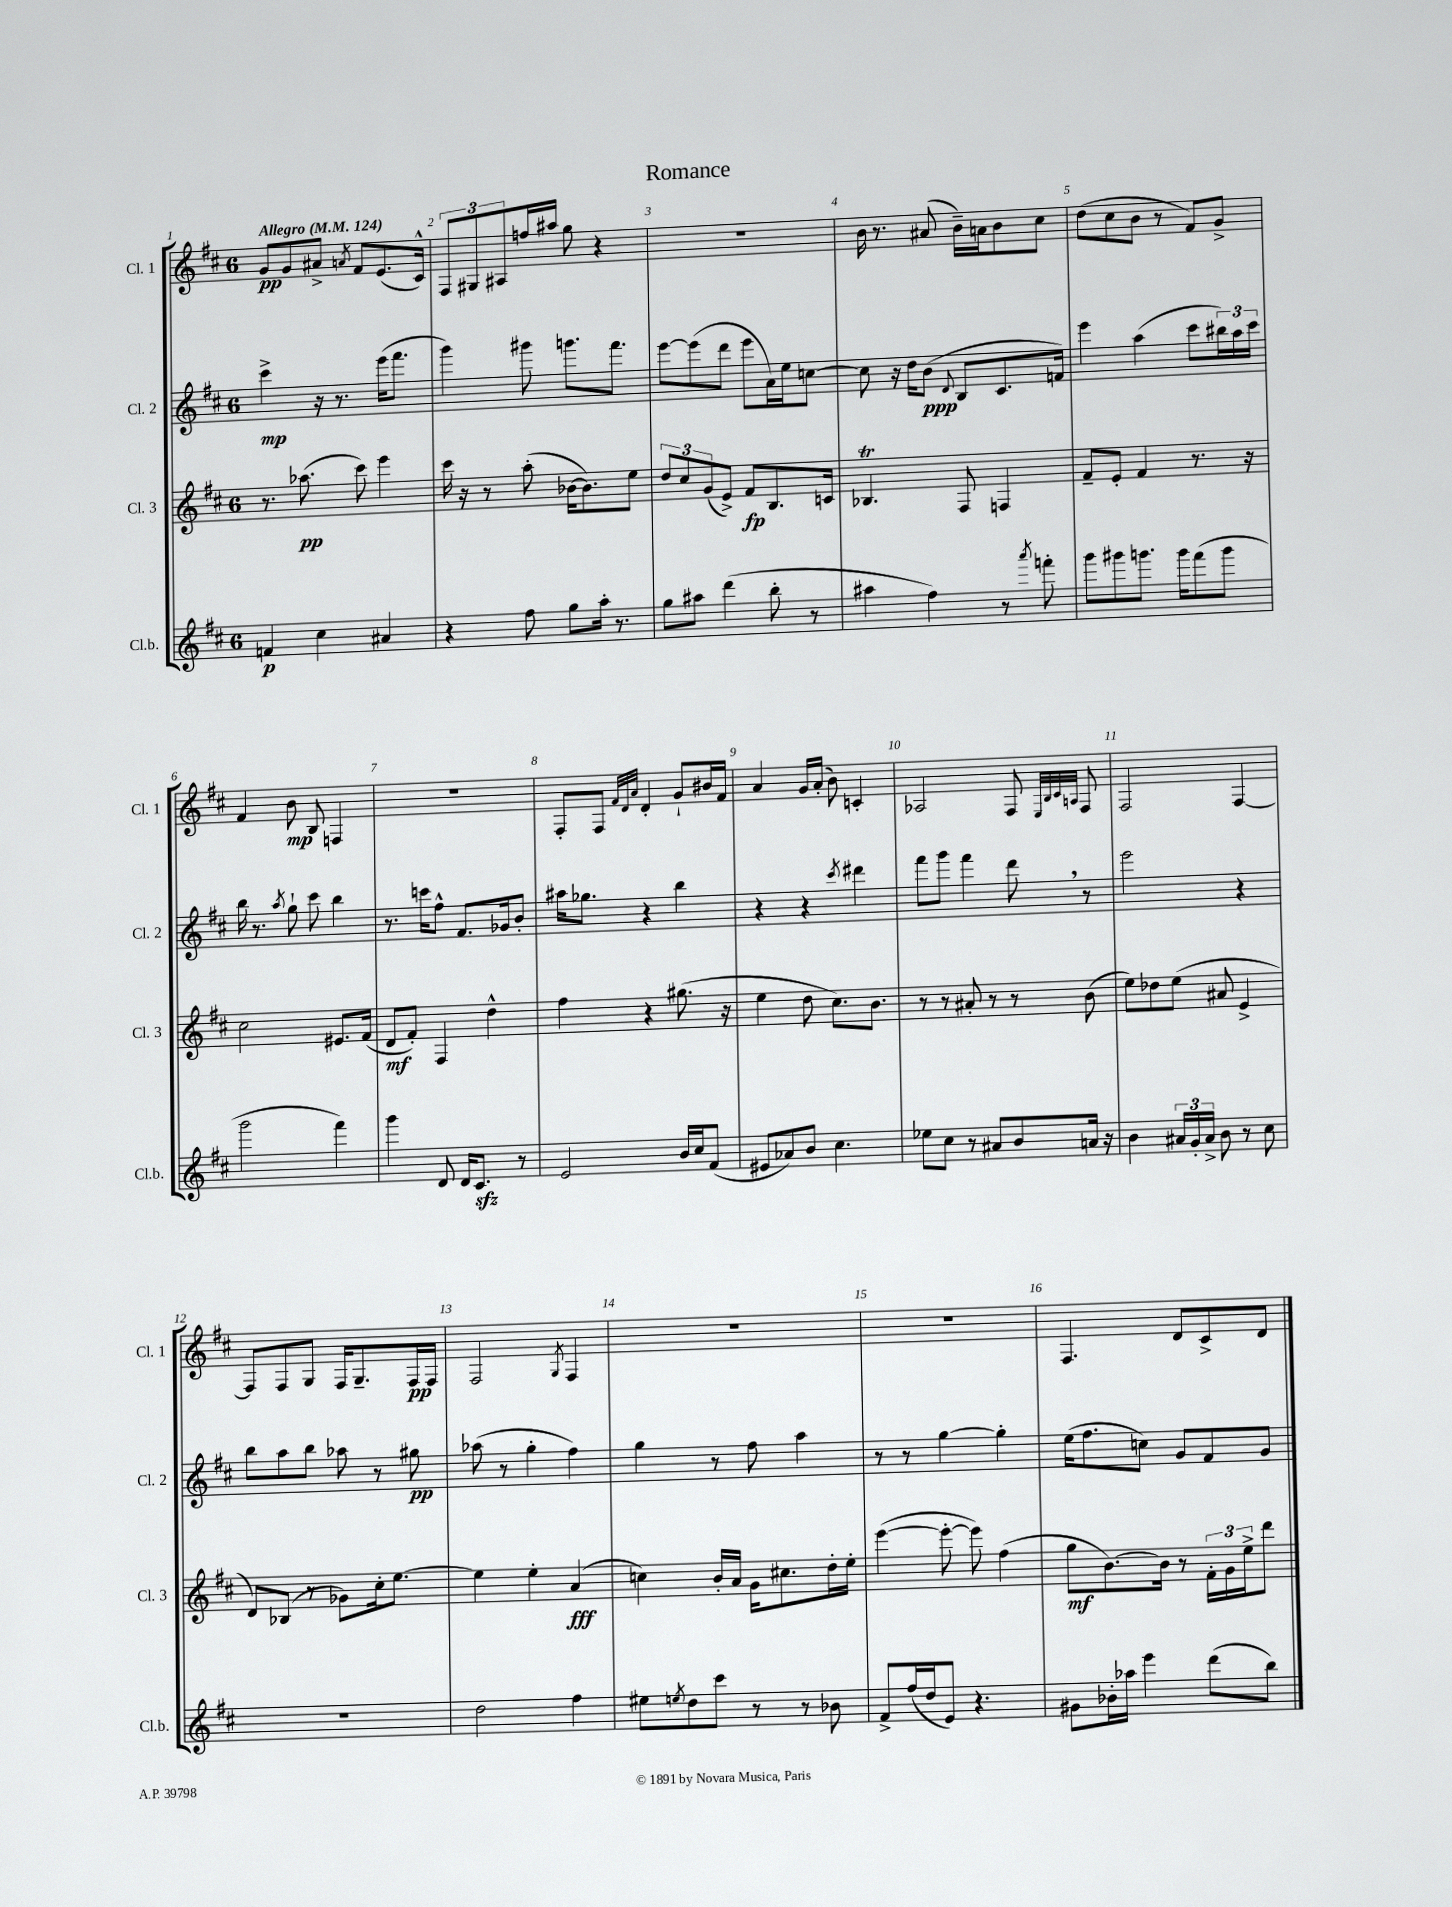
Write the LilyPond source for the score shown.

\header { title = "Romance" }
<<
\new StaffGroup <<
\new Staff = "s0" \with { instrumentName = "Cl. 1" shortInstrumentName = "Cl. 1" } {
    \clef treble \key d \major \once \override Staff.TimeSignature.style = #'single-digit \time 6/8 \tempo "Allegro" 4 = 124
    g'8\pp g'8 ais'8-> \acciaccatura { a'8 } fis'8 e'8.( cis'16-^) |
    \tuplet 3/2 { fis8 gis8 ais8 } f''16 ais''16 g''8 r4 |
    R2. |
    b'16 r8. ais'8( b'16--) a'16 b'8 cis''8 |
    d''8( cis''8 b'8 r8 fis'8) g'8-> |
    fis'4 b'8\mp b8 f4 |
    R2. |
    fis8-. fis8 \grace { fis'32 d'32 a'32 } d'4-. g'8-! bis'16 fis'16 |
    a'4 g'16 a'16-.( b'8) c'4-. |
    aes2 fis8 \grace { e32 b32 cis'32 a32 } fis8 |
    fis2 fis4~ |
    fis8 fis8 g8 fis16 g8.-- fis16\pp fis16 |
    fis2 \acciaccatura { g8 } fis4 |
    R2. |
    R2. |
    fis4. d'8 cis'8-> d'8 \bar "|." |
}
\new Staff = "s1" \with { instrumentName = "Cl. 2" shortInstrumentName = "Cl. 2" } {
    \clef treble \key d \major \once \override Staff.TimeSignature.style = #'single-digit \time 6/8
    cis'''4->\mp r16 r8. e'''16( fis'''8. |
    g'''4) gis'''8 g'''8. fis'''8. |
    e'''8~ e'''8( d'''8 e'''8 a'16) e''16 c''8~ |
    c''8 r16 d''16 b'8\ppp( \appoggiatura { d'8 } b8 cis'8. f'16) |
    e'''4 a''4( cis'''8 \tuplet 3/2 { bis''16) a''16 cis'''16 } |
    b''16 r8. \acciaccatura { a''8 } g''8-! cis'''8 b''4 |
    r8. c'''16 fis''8-^ fis'8. ges'16 b'8-. |
    ais''16 ges''8. r4 b''4 |
    r4 r4 \acciaccatura { cis'''8 } dis'''4 |
    fis'''8 g'''8 fis'''4 d'''8 \breathe r8 |
    e'''2 r4 |
    b''8 a''8 b''8 aes''8 r8 gis''8\pp |
    aes''8( r8 g''4-. fis''4) |
    g''4 r8 fis''8 a''4 |
    r8 r8 g''4~ g''4-. |
    e''16( fis''8. c''8) g'8 fis'8 g'8 \bar "|." |
}
\new Staff = "s2" \with { instrumentName = "Cl. 3" shortInstrumentName = "Cl. 3" } {
    \clef treble \key d \major \once \override Staff.TimeSignature.style = #'single-digit \time 6/8
    r8. aes''8.\pp( cis'''8) e'''4 |
    cis'''16 r16 r8 a''8-.( bes'16~ bes'8.) e''8 |
    \tuplet 3/2 { d''8 cis''8 g'8( } e'8->) fis'8\fp b8. c'16 |
    bes4.\trill fis8 f4 |
    fis'8-- e'8-. fis'4 r8. r16 |
    cis''2 eis'8. fis'16( |
    d'8\mf fis'8-.) fis4 d''4-^ |
    fis''4 r4 gis''8.( r16 |
    e''4 d''8 cis''8.) b'8. |
    r8 r8 ais'8-. r8 r8 b'8( |
    e''8) des''8 e''8( ais'8 e'4-> |
    d'8) bes8( r8 ges'8) cis''16-. e''8.~ |
    e''4 e''4-. a'4\fff( |
    c''4) b'16-. a'16 g'16 cis''8. d''16-. e''16-. |
    e'''4~( e'''8~-. e'''8) fis''4( |
    g''8\mf b'8.~) b'16 r8 \tuplet 3/2 { fis'16-. g'16 e''16-> } d'''8 \bar "|." |
}
\new Staff = "s3" \with { instrumentName = "Cl.b." shortInstrumentName = "Cl.b." } {
    \clef treble \key d \major \once \override Staff.TimeSignature.style = #'single-digit \time 6/8
    f'4\p cis''4 ais'4 |
    r4 fis''8 g''8 a''16-. r8. |
    g''8 ais''8 d'''4( b''8-. r8 |
    ais''4 fis''4) r8 \acciaccatura { a'''8 } f'''8-. |
    g'''8 gis'''8 g'''8. g'''16 fis'''8( g'''8 |
    g'''2 fis'''4) |
    g'''4 d'8 d'16 cis'8.\sfz r8 |
    e'2 b'16 cis''16 fis'8( |
    eis'8 aes'8) b'8 cis''4. |
    ees''8 cis''8 r8 ais'8 b'8 a'16 r16 |
    b'4 \tuplet 3/2 { ais'16 g'16-. ais'16-> } b'8 r8 cis''8 |
    R2. |
    d''2 fis''4 |
    eis''8 \acciaccatura { e''8 } d''8 cis'''8 r8 r8 bes'8 |
    fis'8-> fis''16( d''16 e'8) r4. |
    gis'8 bes'16-. aes''16 e'''4 d'''8( b''8) \bar "|." |
}
>>
>>
\layout { \context { \Score \override BarNumber.break-visibility = ##(#f #t #t) barNumberVisibility = #all-bar-numbers-visible } }
